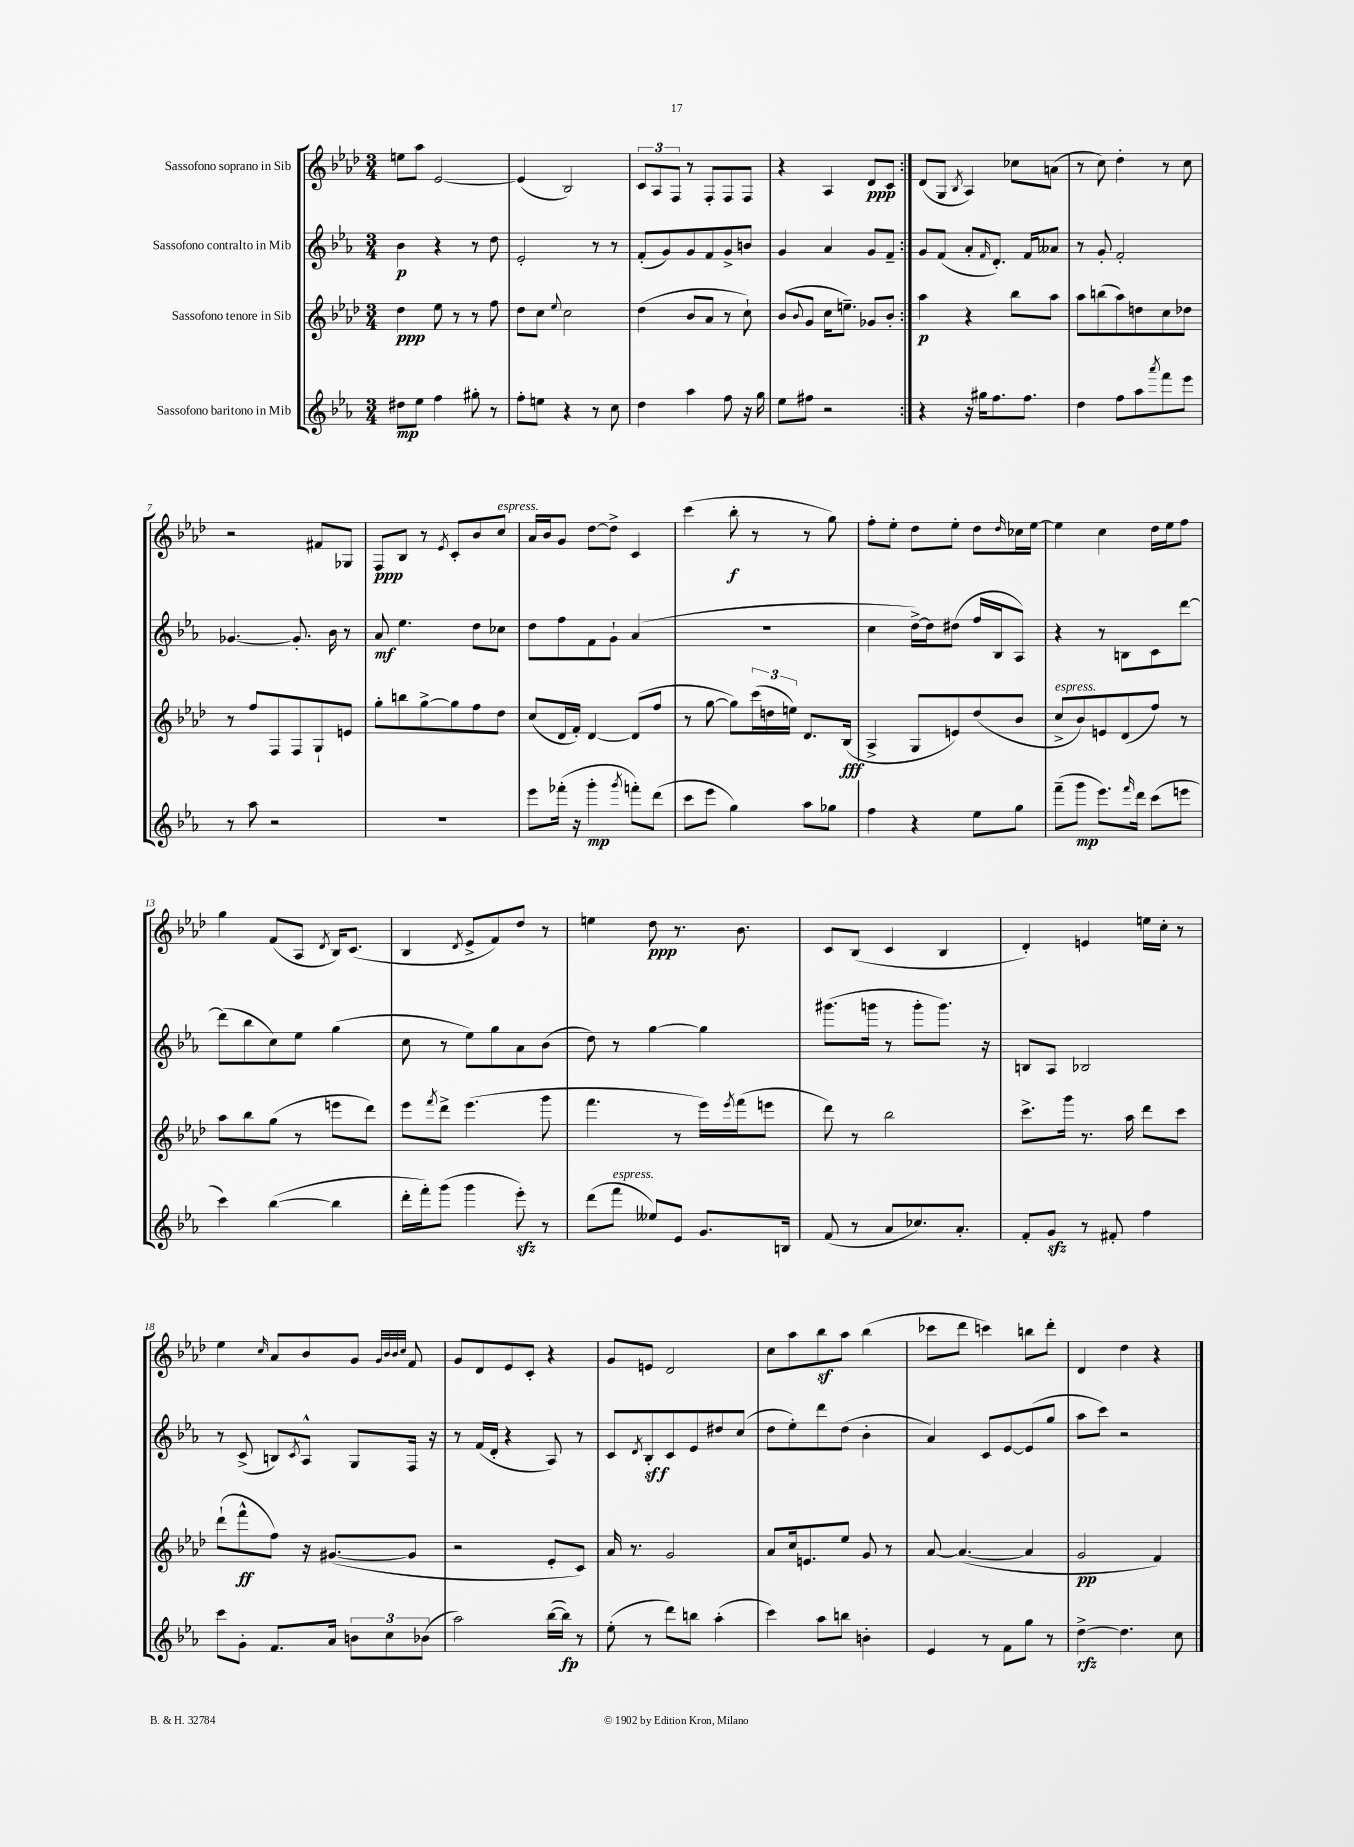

**kern	**kern	**kern	**kern
*staff4	*staff3	*staff2	*staff1
*clefG2	*clefG2	*clefG2	*clefG2
*k[b-e-a-]	*k[b-e-a-d-]	*k[b-e-a-]	*k[b-e-a-d-]
*M3/4	*M3/4	*M3/4	*M3/4
8dd#	4dd-	4b-	8ee
8ee-	.	.	8aa-
4ff	8ee-	4r	[2e-
.	8r	.	.
8gg#'	8r	8r	.
8r	8ff	8dd	.
=	=	=	=
8ff'	8dd-	2e-'	(4e-]
8ee	8cc	.	.
.	8qqee-	.	.
4r	2cc	.	2B-)
8r	.	8r	.
8cc	.	8r	.
=	=	=	=
4dd	(4dd-	(8f'	12c
.	.	.	12A-
.	.	8g)	.
.	.	.	12F
4aa-	8b-	8g	8r
.	8a-	8f	8F'
8ff	8r	8g^	8F
16r	8cc`)	8b	8F
16gg	.	.	.
=	=	=	=
8ee-	(8b-	4g	4r
.	8qqb-	.	.
8ff#	8g	.	.
2r	16cc	4a-	4A-
.	8.ee~)	.	.
.	8g-	8g	8d-
.	8b-'	8f~	8c
=:|!	=:|!	=:|!	=:|!
4r	4aa-	8g	(8d-
.	.	(8f	8G
.	.	.	8qB-
16r	4r	8a-'	4A-)
16gg#	.	.	.
.	.	16qqf	.
8.ff	.	8.d')	.
.	8bb-	.	8cc-
8.ff	.	16f	.
.	8aa-	8a--	(8a
=	=	=	=
4dd	8aa-	8r	8r
.	(8bb	8g'	8cc)
8ff	8aa-)	2f'	4dd-'
8aa-	8dd	.	.
8qaaa-	.	.	.
8fff	8cc	.	8r
8eee-	8dd-	.	8cc
=	=	=	=
8r	8r	[4.g-	2r
8aa-	8ff	.	.
2r	8F	.	.
.	8F	8.g-']	.
.	8G`	.	8f#
.	.	16b-	.
.	8e	8r	8G-
=	=	=	=
2.r	8gg'	8a-	8F
.	8bb	4.ee-	8B-
.	[8gg^	.	8r
.	.	.	8qe-
.	8gg]	.	8c'
.	8ff	8dd	8b-
.	8dd-	8cc-	8cc
=	=	=	=
8eee-	(8cc	8dd	16a-
.	.	.	16b-
(16fff-'	16d-	8ff	8g
16r	16f')	.	.
4ggg'	[4d-	8f	[8dd-
.	.	8g`	8dd-^]
8qggg	.	.	.
8fff')	(8d-]	(4a-	4c
(8ddd	8ff	.	.
=	=	=	=
8ccc	8r	2.r	(4ccc
8eee-	[8gg	.	.
4gg)	8gg])	.	8bb-'
.	(24ccc	.	8r
.	24dd	.	.
.	24ee)	.	.
8aa-	8.d-	.	8r
8gg-	.	.	8gg)
.	(16B-	.	.
=	=	=	=
4ff	4A-^	4cc	8ff'
.	.	.	8ee-'
4r	8G	[16dd^)	8dd-
.	.	16dd]	.
.	8e)	(8dd#	8ee-'
8ee-	(8dd-	16ff	8dd-
.	.	16B-	.
.	.	.	16qqdd-
8gg	8b-	8A-)	16cc-
.	.	.	[16ee-
=	=	=	=
(8fff~	8cc^	4r	4ee-]
8ggg	8b-)	.	.
8.eee-)	8e	8r	4cc
.	(8d-	8B	.
16qqfff	.	.	.
16ddd	.	.	.
(8ccc	8ff)	8c	16dd-
.	.	.	16ee-
8eee	8r	[8ddd	8ff
=	=	=	=
4ccc)	8aa-	(8ddd]	4gg
.	8bb-	8bb-	.
([4bb-	(8gg	8cc)	(8f
.	8r	8ee-	8A-
.	.	.	8qd-
4bb-]	8eee	(4gg	16B-)
.	.	.	(8.c
.	8ddd-)	.	.
=	=	=	=
16ddd'	8eee-	8cc	4B-
16fff')	.	.	.
.	8qfff	.	.
(8ggg	8ddd-^	8r	.
.	.	.	8qd-
4ggg	(4.eee-	8ee-)	8e-^
.	.	8gg	8f)
8eee-')	.	8a-	8dd-
8r	8ggg	(8b-	8r
=	=	=	=
(8ddd	4.fff	8dd)	4ee
8fff	.	8r	.
8ee--)	.	[4gg	8dd-
8e-	8r	.	8.r
8.g	16eee-)	4gg]	.
.	8qeee-	.	.
.	(16fff	.	8.b-
.	8eee	.	.
16B	.	.	.
=	=	=	=
(8f	8ddd-)	(8.ggg#	8c
8r	8r	.	(8B-
.	.	16ggg	.
8a-	2bb-	8r	4c
8.cc-)	.	8ggg'	.
.	.	8.ggg)	4B-
8.a-'	.	.	.
.	.	16r	.
=	=	=	=
8f'	8.ccc^	8B	4d-')
8g	.	8A-	.
.	16ggg	.	.
8r	8.r	2B-	4e
8f#'	.	.	.
.	16aa-	.	.
4ff	8ddd-	.	16ee
.	.	.	16cc'
.	8ccc	.	8r
=	=	=	=
8ccc	(8ddd-`	8r	4ee-
8g'	8fff^^	(8c^	.
.	.	.	16qqcc
8.f	8ff)	8B)	8a-
.	.	8qc	.
.	16r	8A-^^	8b-
16a-	([8.g#	.	.
12b	.	8G	8g
12cc	.	.	.
.	.	.	32qqg
.	.	.	32qqb-
.	.	.	32qqb-
.	.	.	32qqcc
.	8g#]	16F	8f
(12b-	.	.	.
.	.	16r	.
=	=	=	=
2aa-)	2r	8r	8g
.	.	(16f	8d-
.	.	16d'	.
.	.	4r	8e-
.	.	.	8c'
([16bb-	8e-'	8A-)	4r
16bb-])	.	.	.
8r	8c)	8r	.
=	=	=	=
(8ee-'	16a-	8c	8g
.	8.r	.	.
.	.	8qd	.
8r	.	8B-'	8e
8ddd)	2g	8c	2d-
8bb	.	8e-	.
(4aa-'	.	8dd#	.
.	.	(8cc	.
=	=	=	=
4ccc)	8a-	8dd	8cc
.	16cc	8ee-')	8aa-
.	8.e	.	.
8aa-	.	8ddd	8bb-
8bb	8ee-	(8dd	8aa-
4b'	8g	4b-'	(4bb-
.	8r	.	.
=	=	=	=
4e-	[8a-	4a-)	8ccc-
.	(4.a-_	.	8ddd-
8r	.	8c	4ccc)
8f	.	[8e-	.
8gg	4a-]	(8e-]	8bb
8r	.	8gg	8ddd-'
=	=	=	=
[4dd^	2g	8aa-	4d-
.	.	8ccc)	.
4.dd]	.	2r	4dd-
.	4f)	.	4r
8cc	.	.	.
==	==	==	==
*-	*-	*-	*-
